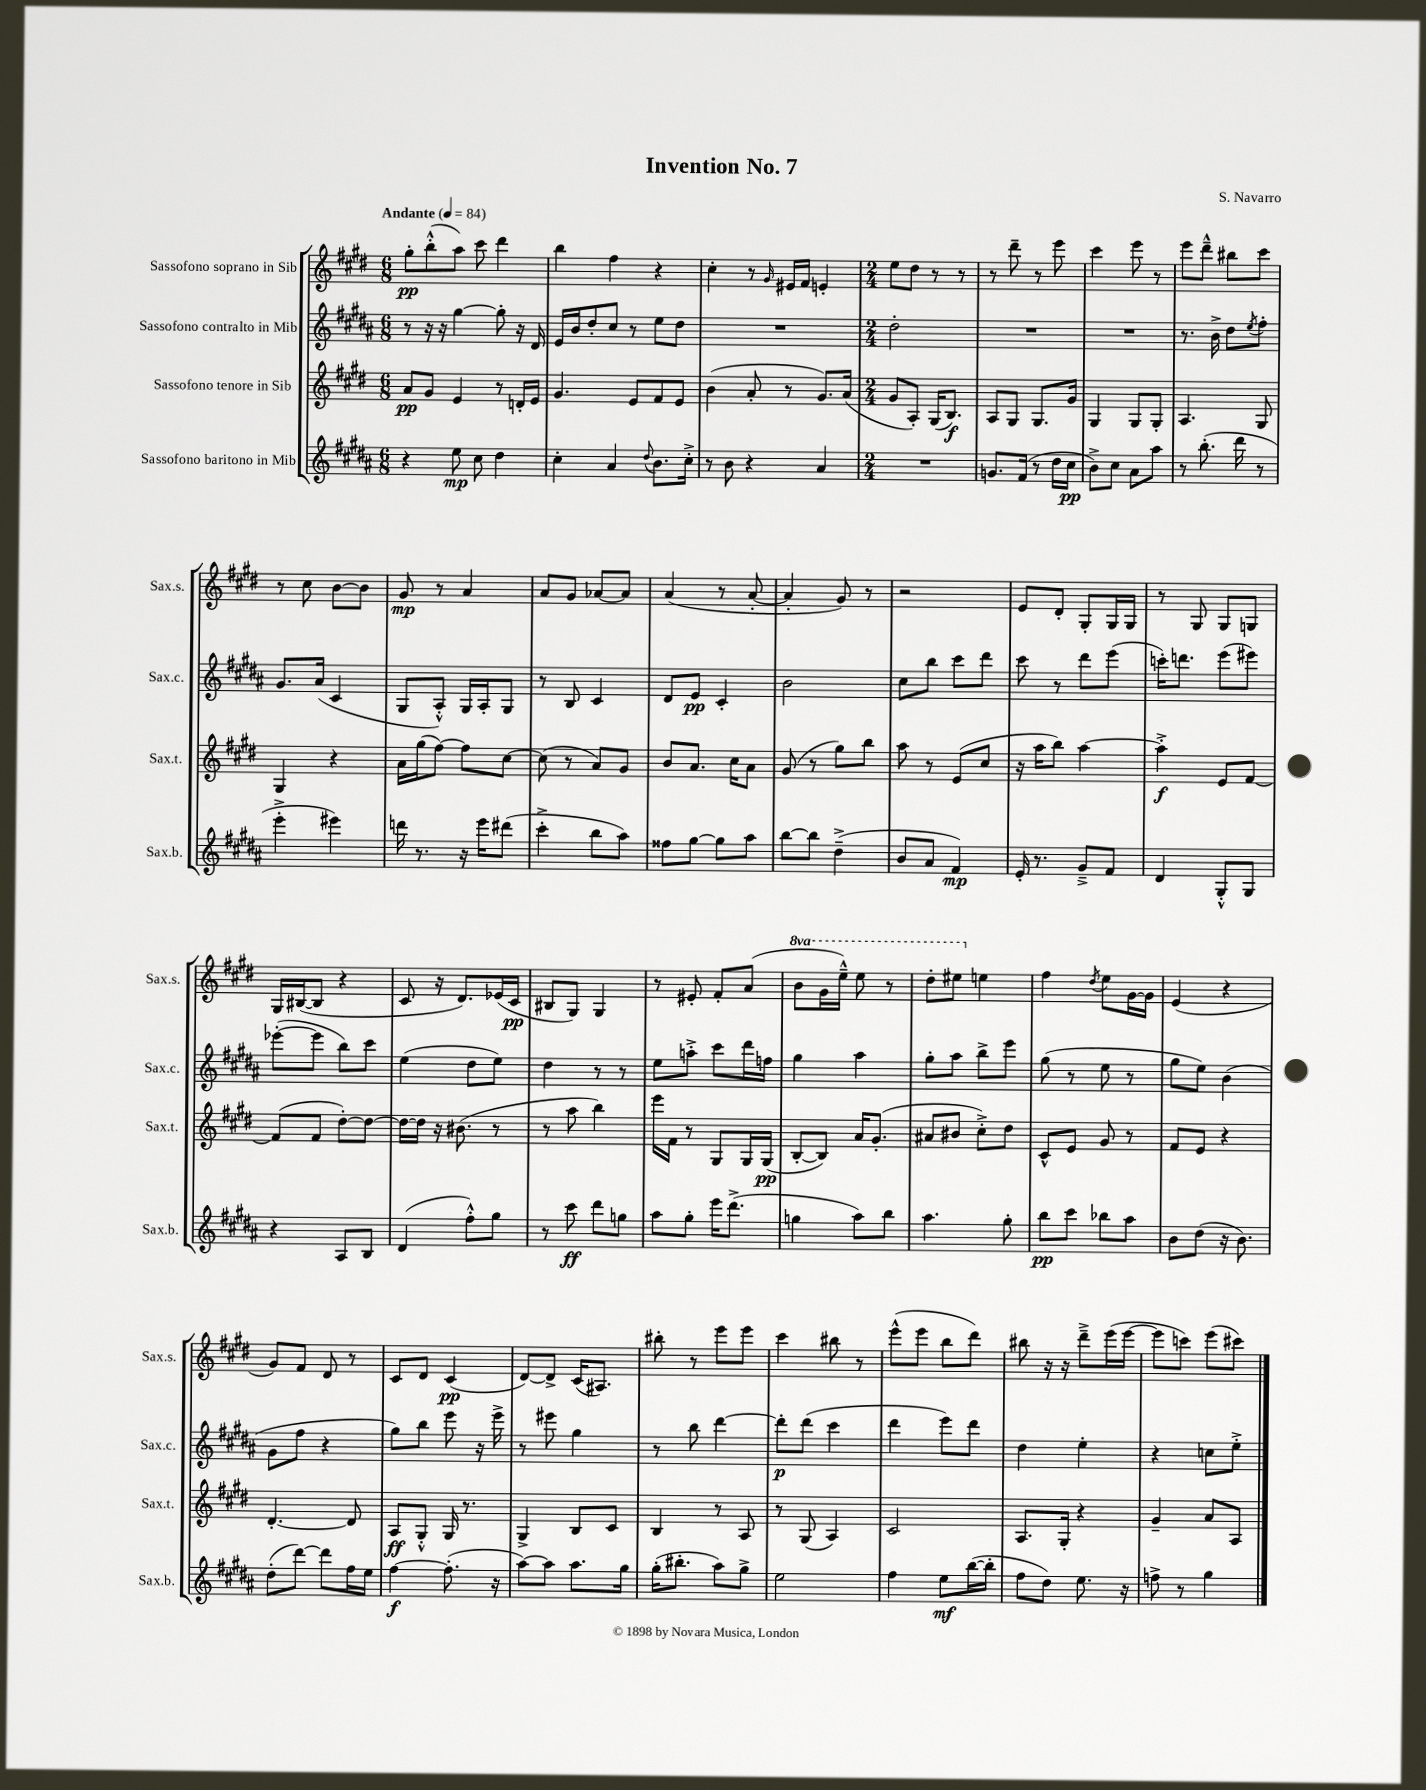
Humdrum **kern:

**kern	**dynam	**kern	**dynam	**kern	**dynam	**kern	**dynam
*part4	*part4	*part3	*part3	*part2	*part2	*part1	*part1
*staff4	*staff4	*staff3	*staff3	*staff2	*staff2	*staff1	*staff1
*I"Sassofono baritono in Mib	*	*I"Sassofono tenore in Sib	*	*I"Sassofono contralto in Mib	*	*I"Sassofono soprano in Sib	*
*I'Sax.b.	*	*I'Sax.t.	*	*I'Sax.c.	*	*I'Sax.s.	*
*clefG2	*	*clefG2	*	*clefG2	*	*clefG2	*
*k[f#c#g#d#a#]	*	*k[f#c#g#d#]	*	*k[f#c#g#d#a#]	*	*k[f#c#g#d#]	*
*M6/8	*	*M6/8	*	*M6/8	*	*M6/8	*
*MM84	*	*MM84	*	*MM84	*	*MM84	*
=1	=1	=1	=1	=1	=1	=1	=1
!	!	!	!	!	!	!LO:TX:a:B:t=Andante	!
4r	.	8a/L	pp	8r	.	8gg#'\L	pp
.	.	8g#/J	.	16r	.	(8bb'^^\	.
.	.	.	.	16r	.	.	.
8ee\	mp	4e/	.	[4gg#\	.	8aa\J)	.
8cc#\	.	.	.	.	.	8ccc#\	.
4dd#\	.	8r	.	8gg#'\]	.	4ddd#\	.
.	.	16dn'/LL	.	16r	.	.	.
.	.	16e/JJ	.	16d#/	.	.	.
=2	=2	=2	=2	=2	=2	=2	=2
4cc#'\	.	4.g#/	.	16e/LL	.	4bb\	.
.	.	.	.	16b/J	.	.	.
.	.	.	.	8dd#'/	.	.	.
4a#/	.	.	.	8cc#/J	.	4ff#\	.
.	.	8e/L	.	8r	.	.	.
8qqdd#/	.	.	.	.	.	.	.
8.b\L	.	8f#/	.	8ee\L	.	4r	.
.	.	8e/J	.	8dd#\J	.	.	.
16cc#'^\Jk	.	.	.	.	.	.	.
=3	=3	=3	=3	=3	=3	=3	=3
8r	.	(4b\	.	2.r	.	4cc#'\	.
8b\	.	.	.	.	.	.	.
4r	.	8a'/	.	.	.	8r	.
.	.	.	.	.	.	16qqg#/	.
.	.	8r	.	.	.	16e#X/LL	.
.	.	.	.	.	.	16f#/JJ	.
4a#/	.	8.g#/L)	.	.	.	4en'/	.
.	.	(16a/Jk	.	.	.	.	.
=4	=4	=4	=4	=4	=4	=4	=4
*M2/4	*	*M2/4	*	*M2/4	*	*M2/4	*
2r	.	8g#/L	.	2dd#'\	.	8ee\L	.
.	.	8A'/J)	.	.	.	8dd#\J	.
.	.	(16G#/KL	.	.	.	8r	.
.	.	8.B/J)	f	.	.	.	.
.	.	.	.	.	.	8r	.
=5	=5	=5	=5	=5	=5	=5	=5
8.gn/L	.	8A/L	.	2r	.	8r	.
.	.	8G#/J	.	.	.	8ddd#~\	.
(16f#/Jk	.	.	.	.	.	.	.
8r	.	8.G#/L	.	.	.	8r	.
16dd#\LL	.	.	.	.	.	8eee\	.
16cc#\JJ	pp	16g#/Jk	.	.	.	.	.
=6	=6	=6	=6	=6	=6	=6	=6
8b^\L)	.	4G#/	.	2r	.	4ccc#\	.
8cc#\J	.	.	.	.	.	.	.
8a#\L	.	8G#/L	.	.	.	8eee\	.
8aa#\J	.	8G#'/J	.	.	.	8r	.
=7	=7	=7	=7	=7	=7	=7	=7
8r	.	4.A/	.	8.r	.	8eee\L	.
(8.bb'\	.	.	.	.	.	8ddd#~^^\J	.
.	.	.	.	16b^\	.	.	.
.	.	.	.	8dd#\L	.	8bb#X\L	.
16ddd#\	.	.	.	.	.	.	.
.	.	.	.	8qee/	.	.	.
8r	.	8G#/	.	8ff#'\J	.	8ccc#\J	.
!!LO:LB:g=z
=8	=8	=8	=8	=8	=8	=8	=8
4eee'^\	.	4G#/	.	8.g#/L	.	8r	.
.	.	.	.	.	.	8cc#\	.
.	.	.	.	(16a#/Jk	.	.	.
4eee#X\)	.	4r	.	4c#/	.	[8b\L	.
.	.	.	.	.	.	8b\J]	.
=9	=9	=9	=9	=9	=9	=9	=9
16dddn\	.	16a\LL	.	8G#/L	.	8g#/	mp
8.r	.	(16gg#\J	.	.	.	.	.
.	.	[8ff#\J)	.	8A#'^^/J)	.	8r	.
16r	.	8ff#\L]	.	16G#/LL	.	4a/	.
16eee\KL	.	.	.	16A#'/J	.	.	.
(8ddd#X\J	.	[8cc#\J	.	8G#/J	.	.	.
=10	=10	=10	=10	=10	=10	=10	=10
4ccc#'^\	.	(8cc#\]	.	8r	.	8a/L	.
.	.	8r	.	8B/	.	8g#/J	.
8bb\L	.	8a/L)	.	4c#/	.	[8a-X/L	.
8aa#\J)	.	8g#/J	.	.	.	8a-/J]	.
=11	=11	=11	=11	=11	=11	=11	=11
8ff##X\L	.	8b/L	.	8d#/L	.	(4a/	.
[8gg#\J	.	8.a/J	.	8e/J	pp	.	.
8gg#\L]	.	.	.	4c#'/	.	8r	.
.	.	16cc#\KL	.	.	.	.	.
8aa#\J	.	8a\J	.	.	.	[8a'/	.
=12	=12	=12	=12	=12	=12	=12	=12
[8bb\L	.	(8g#/	.	2b\	.	4a'/]	.
8bb\J]	.	8r	.	.	.	.	.
(4dd#~^\	.	8gg#\L)	.	.	.	8g#/)	.
.	.	8bb\J	.	.	.	8r	.
=13	=13	=13	=13	=13	=13	=13	=13
8b/L	.	8aa\	.	8cc#\L	.	2r	.
8a#/J	.	8r	.	8bb\J	.	.	.
4f#/)	mp	(8e/L	.	8ccc#\L	.	.	.
.	.	8cc#/J	.	8ddd#\J	.	.	.
=14	=14	=14	=14	=14	=14	=14	=14
16e'/	.	16r	.	8ccc#\	.	8e/L	.
8.r	.	16aa\KL	.	.	.	.	.
.	.	8bb\J)	.	8r	.	8d#'/J	.
8g#~^/L	.	[4aa\	.	8ddd#\L	.	8G#'/L	.
8f#/J	.	.	.	(8eee\J	.	16G#/L	.
.	.	.	.	.	.	16G#/JJ	.
=15	=15	=15	=15	=15	=15	=15	=15
4d#/	.	4aa'^\]	f	16cccn'\KL)	.	8r	.
.	.	.	.	8.dddn\J	.	.	.
.	.	.	.	.	.	8G#/	.
8G#'^^/L	.	8e/L	.	(8eee\L	.	8G#/L	.
8G#/J	.	[8f#/J	.	8eee#X\J)	.	8Gn/J	.
!!LO:LB:g=z
=16	=16	=16	=16	=16	=16	=16	=16
4r	.	(8f#/L]	.	([8eee-X'\L	.	16G#/LL	.
.	.	.	.	.	.	([16B#X/J	.
.	.	8f#/J	.	8eee-\J]	.	8B#/J]	.
8A#/L	.	[8dd#'\L)	.	8bb\L)	.	4r	.
8B/J	.	8dd#\J_	.	8ccc#\J	.	.	.
=17	=17	=17	=17	=17	=17	=17	=17
(4d#/	.	16dd#\LL_	.	(4ee\	.	8c#/	.
.	.	16dd#\JJ]	.	.	.	.	.
.	.	16r	.	.	.	16r	.
.	.	(8.b#X\	.	.	.	8.d#/L)	.
8ff#'^^\L)	.	.	.	8dd#\L	.	.	.
8gg#\J	.	8r	.	8ee\J)	.	(16e-X/L	.
.	.	.	.	.	.	16c#/JJ	pp
=18	=18	=18	=18	=18	=18	=18	=18
8r	.	8r	.	4dd#\	.	8B#X/L	.
8ccc#\	ff	8aa\	.	.	.	8G#/J)	.
8ddd#\L	.	4bb\)	.	8r	.	4G#/	.
8ggn\J	.	.	.	8r	.	.	.
=19	=19	=19	=19	=19	=19	=19	=19
8aa#\L	.	16eee\LL	.	8ee\L	.	8r	.
.	.	16f#\JJ	.	.	.	.	.
8gg#'\J	.	8r	.	8aan'^\J	.	8e#X'/	.
16eee\KL	.	8G#/L	.	8ccc#\L	.	8f#'/L	.
(8.ddd#^\J	.	.	.	.	.	.	.
.	.	16G#/L	.	16ddd#\L	.	(8a/J	.
.	.	(16G#/JJ	pp	16ffn\JJ	.	.	.
=20	=20	=20	=20	=20	=20	=20	=20
*	*	*	*	*	*	*8va	*
4ggn\	.	[8B'/L	.	4gg#\	.	8bb\L	.
.	.	8B/J])	.	.	.	16gg#\L	.
.	.	.	.	.	.	16eee~^^\JJ)	.
8aa#\L)	.	16a/KL	.	4aa#\	.	8eee\	.
.	.	(8.g#'/J	.	.	.	.	.
8bb\J	.	.	.	.	.	8r	.
=21	=21	=21	=21	=21	=21	=21	=21
4.aa#\	.	8a#X/L	.	8gg#'\L	.	8ddd#'\L	.
.	.	8b#X/J	.	8aa#\J	.	8eee#X\J	.
*	*	*	*	*	*	*X8va	*
.	.	8cc#'^\L)	.	8bb^\L	.	4een\	.
8gg#'\	.	8dd#\J	.	8eee\J	.	.	.
=22	=22	=22	=22	=22	=22	=22	=22
8bb\L	pp	8c#^^/L	.	(8gg#\	.	4ff#\	.
8ccc#\J	.	8e/J	.	8r	.	.	.
.	.	.	.	.	.	8qdd#/	.
8bb-X\L	.	8g#/	.	8ee\	.	8ee\L	.
8aa#\J	.	8r	.	8r	.	[16g#\L	.
.	.	.	.	.	.	16g#\JJ]	.
=23	=23	=23	=23	=23	=23	=23	=23
8b\L	.	8f#/L	.	8gg#\L	.	(4e/	.
(8dd#\J	.	8e/J	.	8ee\J)	.	.	.
16r	.	4r	.	(4b\	.	4r	.
8.b\)	.	.	.	.	.	.	.
!!LO:LB:g=z
=24	=24	=24	=24	=24	=24	=24	=24
(8dd#'\L	.	[4.d#'/	.	8g#\L	.	8g#/L)	.
[8ddd#\J)	.	.	.	8ff#\J	.	8f#/J	.
8ddd#\L]	.	.	.	4r	.	8d#/	.
16ff#\L	.	8d#/]	.	.	.	8r	.
16ee\JJ	.	.	.	.	.	.	.
=25	=25	=25	=25	=25	=25	=25	=25
[4ff#\	f	8A/L	ff	8gg#\L)	.	8c#/L	.
.	.	8G#'^^/J	.	8bb\J	.	8d#/J	.
(8.ff#'\]	.	16G#/	.	8eee\	.	(4c#/	pp
.	.	8.r	.	.	.	.	.
.	.	.	.	16r	.	.	.
16r	.	.	.	16eee^\	.	.	.
=26	=26	=26	=26	=26	=26	=26	=26
[8aa#\L)	.	4G#^/	.	8r	.	[8d#/L)	.
8aa#\J]	.	.	.	8eee#X\	.	8d#^/J]	.
8.aa#\L	.	8B/L	.	4gg#\	.	(16c#/KL	.
.	.	.	.	.	.	8.A#X/J)	.
.	.	8c#/J	.	.	.	.	.
16gg#\Jk	.	.	.	.	.	.	.
=27	=27	=27	=27	=27	=27	=27	=27
(16gg#'\KL	.	4B/	.	8r	.	8bb#X'\	.
8.bb#X'\J	.	.	.	.	.	.	.
.	.	.	.	8bb\	.	8r	.
8aa#\L)	.	8r	.	[4ddd#\	.	8eee\L	.
8gg#^\J	.	8A/	.	.	.	8eee\J	.
=28	=28	=28	=28	=28	=28	=28	=28
2ee\	.	8r	.	8ddd#'\L]	p	4ccc#\	.
.	.	(8G#/	.	(8ddd#\J	.	.	.
.	.	4A/)	.	4ccc#\	.	8bb#X\	.
.	.	.	.	.	.	8r	.
=29	=29	=29	=29	=29	=29	=29	=29
4ff#\	.	2c#/	.	4ddd#\	.	(8eee^^\L	.
.	.	.	.	.	.	8eee\J	.
8ee\L	mf	.	.	8eee\L)	.	8bb\L	.
([16bb\L	.	.	.	8ddd#\J	.	8ddd#\J)	.
16bb'\JJ]	.	.	.	.	.	.	.
=30	=30	=30	=30	=30	=30	=30	=30
8ff#\L	.	8.A/L	.	4dd#\	.	8bb#X\	.
8dd#\J)	.	.	.	.	.	16r	.
.	.	16G#'/Jk	.	.	.	16r	.
8.ee\	.	4r	.	4ee'\	.	8ddd#~^\L	.
.	.	.	.	.	.	(16eee\L	.
16r	.	.	.	.	.	[16eee\JJ	.
=31	=31	=31	=31	=31	=31	=31	=31
8ffn^\	.	4g#~/	.	4r	.	8eee\L]	.
8r	.	.	.	.	.	8cccn\J)	.
4gg#\	.	8a/L	.	8ccn\L	.	(8eee\L	.
.	.	8A/J	.	8ee'^\J	.	8ccc#X\J)	.
==	==	==	==	==	==	==	==
*-	*-	*-	*-	*-	*-	*-	*-
